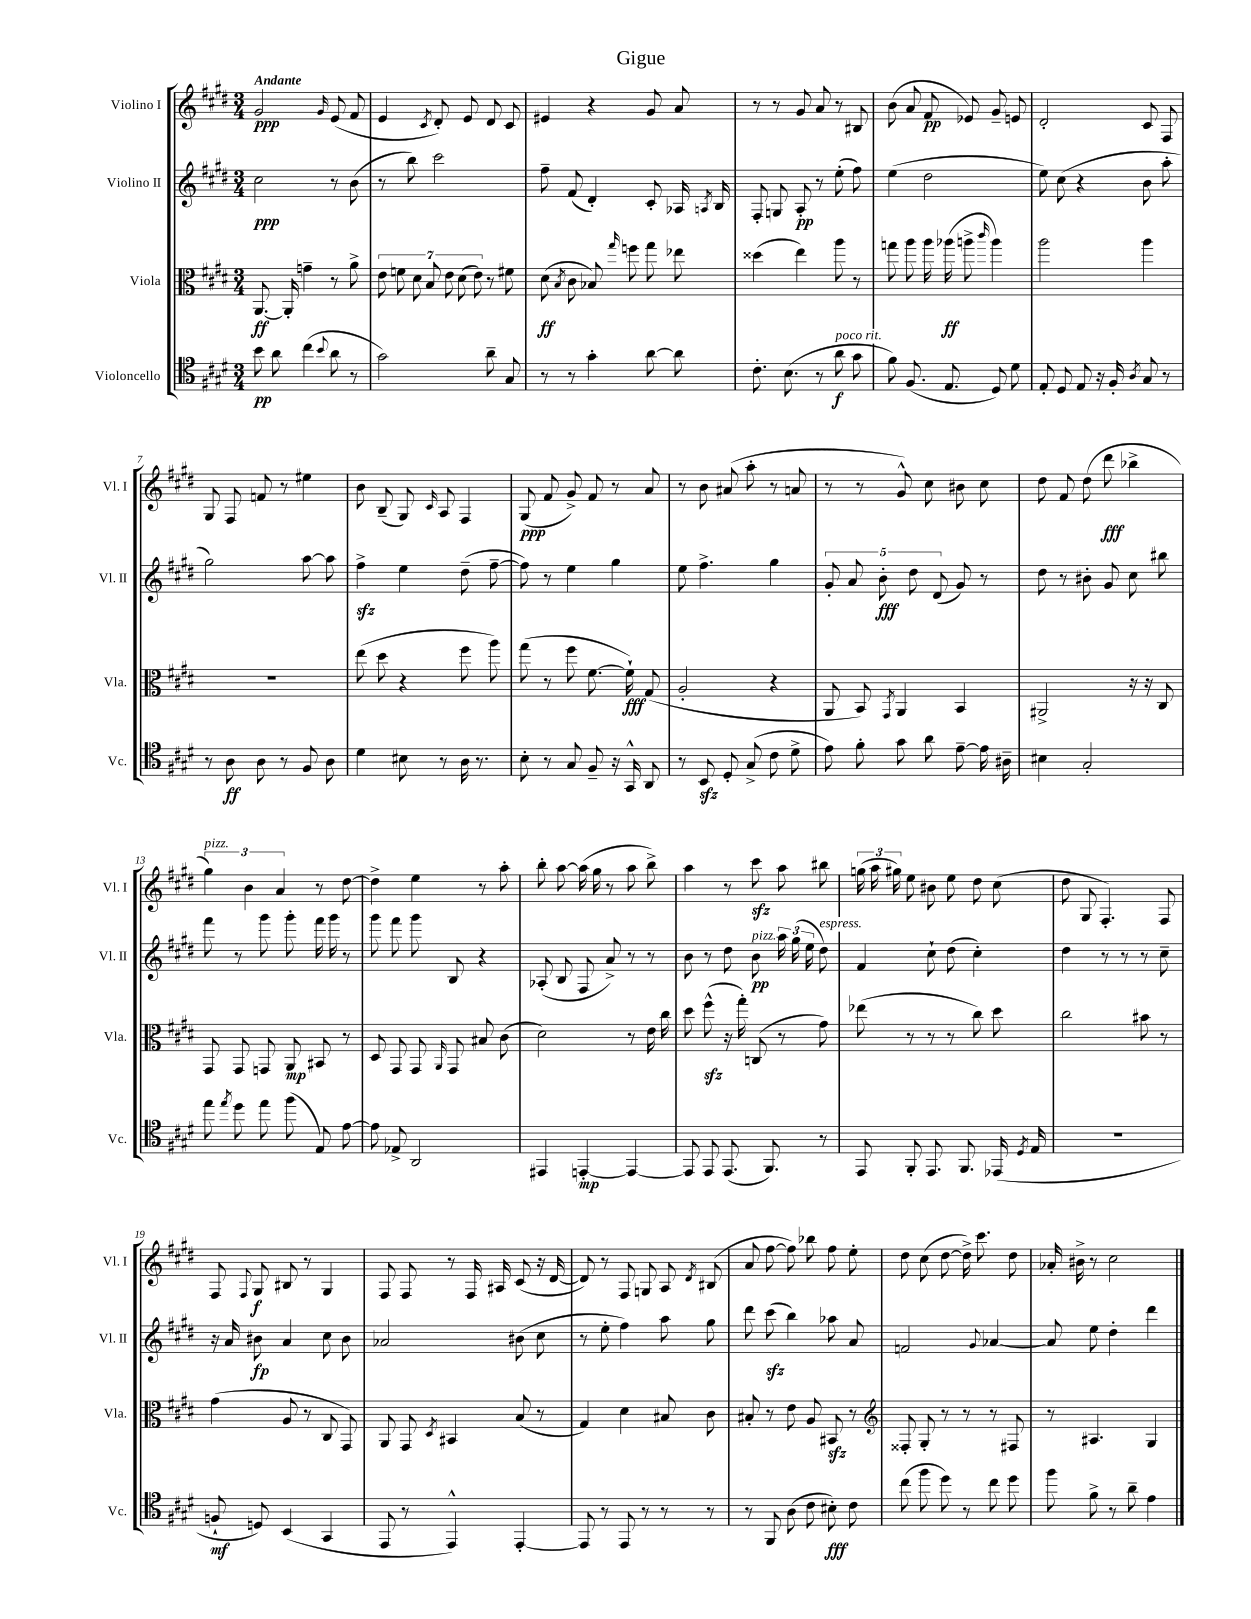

**kern	**kern	**kern	**kern
*staff4	*staff3	*staff2	*staff1
*clefC4	*clefC3	*clefG2	*clefG2
*k[f#c#g#d#]	*k[f#c#g#d#]	*k[f#c#g#d#]	*k[f#c#g#d#]
*M3/4	*M3/4	*M3/4	*M3/4
8b\	[8.AA/	2cc#\	2g#/
8a\	.	.	.
.	16AA'/]	.	.
(4cc#\	4g~\	.	.
8qqb/	.	.	16qqg#/
8a\	8r	8r	(8e/
8r	8a^\	(8b\	8f#/
=	=	=	=
2g#\)	14e\	8r	4e/
.	14f\	.	.
.	.	8bb\)	.
.	14d#\	.	.
.	14B/	.	.
.	.	.	8qc#/
.	.	2ccc#\	8d#'/)
.	14e\	.	.
.	(14d#\	.	.
.	.	.	8e/
.	14e\)	.	.
8a~\	8r	.	8d#/
8G#/	8f#\	.	8c#/
=	=	=	=
8r	(8d#\	8ff#~\	4e#/
.	8qB/	.	.
8r	8c#\	(8f#/	.
4g#'\	8B-/)	4d#'/)	4r
.	16qqgg#/	.	.
.	8ff\	.	.
[8a\	8gg#\	8c#'/	8g#/
8a\]	8ee-\	16A-/	8a/
.	.	8qA/	.
.	.	16B/	.
=	=	=	=
8.c#'\	(4dd##\	8F#'/	8r
.	.	8G/	8r
(8.B\	.	.	.
.	4ee\)	8A'/	8g#/
8r	.	8r	8a/
8a\	8aa\	(8ee'\	8r
8g#\	8r	8ff#\)	8B#/
=	=	=	=
8f#\)	8gg\	(4ee\	(8b\
(8.F#/	8aa\	.	8a/
.	16aa\	2dd#\	8f#/
8.E/	(16aa-\	.	.
.	8aa^\	.	8e-/)
.	16qqccc#/	.	.
8D#/)	4aa\)	.	8g#~/
8d#\	.	.	8e/
=	=	=	=
8E'/	2aa\	8ee\)	2d#'/
8D#/	.	(8cc#\	.
8E/	.	4r	.
16r	.	.	.
16F#'/	.	.	.
8qA/	.	.	.
8G#/	4aa\	8b\	8c#/
8r	.	8aa'\	8F#/
=	=	=	=
8r	2.r	2gg#\)	8G#/
8A\	.	.	8F#/
8A\	.	.	8f/
8r	.	.	8r
8F#/	.	[8aa\	4ee#\
8A\	.	8aa\]	.
=	=	=	=
4d#\	(8ee\	4ff#^\	8b\
.	8dd#\	.	(8B~/
8B#\	4r	4ee\	8G#/)
.	.	.	16qqc#/
8r	.	.	8A/
16A\	8ff#\	(8dd#~\	4F#/
8.r	.	.	.
.	8aa\)	[8ff#~\	.
=	=	=	=
8B'\	(8gg#\	8ff#\])	(8G#/
8r	8r	8r	8f#/
8G#/	8ff#\	4ee\	8g#^/)
8F#~/	[8.f#\	.	8f#/
16r	.	4gg#\	8r
16GG#^^/	16f#`\])	.	.
8AA/	(8G#/	.	8a/
=	=	=	=
8r	2A'/	8ee\	8r
8BB/	.	4.ff#^\	8b\
8D#'/	.	.	(8a#/
(8G#^/	.	.	8aa'\
8c#\	4r	4gg#\	8r
8d#^\	.	.	8a/
=	=	=	=
8e\)	8AA/	10g#'/	8r
.	.	10a/	.
8f#'\	8BB/)	.	8r
.	.	10b'\	.
.	8qGG#/	.	.
8g#\	4AA/	.	8g#^^/)
.	.	10dd#\	.
8a\	.	.	8cc#\
.	.	(10d#/	.
[8e~\	4BB/	8g#/)	8b#\
16e\]	.	8r	8cc#\
16A#~\	.	.	.
=	=	=	=
4B#\	2AA#^/	8dd#\	8dd#\
.	.	8r	8f#/
2G#'/	.	8b#'\	(8dd#\
.	.	8g#/	8ddd#\
.	16r	8cc#\	4bb-^\
.	16r	.	.
.	8C#/	8bb#\	.
=	=	=	=
8ee\	8GG#/	8fff#\	6gg#\)
8qee/	.	.	.
8dd#\	8GG#/	8r	.
.	.	.	6b\
8ee\	8GG/	8ggg#\	.
.	.	.	6a/
(8ff#\	8AA/	8ggg#'\	.
8E/)	8BB#/	16fff#\	8r
.	.	16ggg#\	.
[8e\	8r	8r	[8dd#\
=	=	=	=
8e\]	8D#/	8ggg#\	4dd#^\]
8E-^/	8GG#/	8fff#\	.
2AA/	8GG#/	8ggg#\	4ee\
.	16qqAA/	.	.
.	8GG#/	8B/	.
.	8B#/	4r	8r
.	(8c#\	.	8aa'\
=	=	=	=
4EE#/	2d#\)	(8A-'/	8bb'\
.	.	8B/	[8aa\
[4EE'/	.	8F#/	(16aa\]
.	.	.	16gg#\
.	.	8a^/)	8r
4EE/_	8r	8r	8aa\
.	16e\	8r	8bb^\)
.	16cc#\	.	.
=	=	=	=
8EE/]	8dd#\	8b\	4aa\
8EE/	(8ff#^^\	8r	.
(8.EE/	16r	8dd#\	8r
.	16gg#'\)	.	.
.	(8C/	8b\	8ccc#\
8.FF#/)	.	.	.
.	8r	24aa\	8aa\
.	.	(24gg#\	.
.	.	24ee\	.
8r	8g#\)	8dd#\)	8bb#\
=	=	=	=
8EE/	(8ee-\	4f#/	(24gg\
.	.	.	24aa\
.	.	.	24gg#\)
8FF#'/	8r	.	8ee\
8.EE/	8r	8cc#`\	8b#\
.	8r	(8dd#\	8ee\
8.FF#/	.	.	.
.	8cc#\)	4cc#'\)	8dd#\
(16EE-/	8dd#\	.	(8cc#\
8qD#/	.	.	.
16E/	.	.	.
=	=	=	=
2.r	2cc#\	4dd#\	8dd#\
.	.	.	8G#/
.	.	8r	4.F#'/)
.	.	8r	.
.	8b#\	8r	.
.	8r	8cc#~\	8F#/
=	=	=	=
8F`/	(4g#\	16r	8F#/
.	.	16a/	.
.	.	.	8qqF#/
8D/)	.	8b#\	8G#/
(4BB/	8A/	4a/	8B#/
.	8r	.	8r
4GG#/	8C#/	8cc#\	4G#/
.	8GG#/)	8b#\	.
=	=	=	=
8EE/	8AA/	2a-/	8F#/
8r	8GG#/	.	8F#/
.	8qD#/	.	.
4EE^^/)	4BB#/	.	8r
.	.	.	16F#/
.	.	.	16A#/
[4EE'/	(8B/	(8b#\	(8c#/
.	8r	8cc#\	16r
.	.	.	[16d#/
=	=	=	=
8EE/]	4G#/)	8r	8d#/])
8r	.	8ee'\	8r
8EE/	4d#\	4ff#\)	8F#/
8r	.	.	8G/
8r	8B#/	8aa\	8A/
.	.	.	8qd#/
8r	8c#\	8gg#\	(8B#/
=	=	=	=
8r	8B#'/	8ddd#\	8a/
8FF#/	8r	(8ccc#\	[8ff#\
(8A\	8e\	4bb\)	8ff#\])
8c#\	8A/	.	8bb-\
8B#'\)	8BB#/	8aa-\	8ff#\
8c#\	8r	8a/	8ee'\
=	=	=	=
*	*clefG2	*	*
(8cc#\	8F##'/	2f/	8dd#\
8ff#\	8G#'/	.	(8cc#\
8dd#\)	8r	.	[8dd#\
8r	8r	.	16dd#^\])
.	.	.	8.ccc#\
.	.	8qqg#/	.
8cc#\	8r	[4a-/	.
8dd#\	8F#/	.	8dd#\
=	=	=	=
8ff#\	8r	8a-/]	16a-'/
.	.	.	16b#^\
8f#^\	4.A#/	8ee\	8r
8r	.	4dd#'\	2cc#\
8a~\	.	.	.
4e\	4G#/	4ddd#\	.
==	==	==	==
*-	*-	*-	*-
